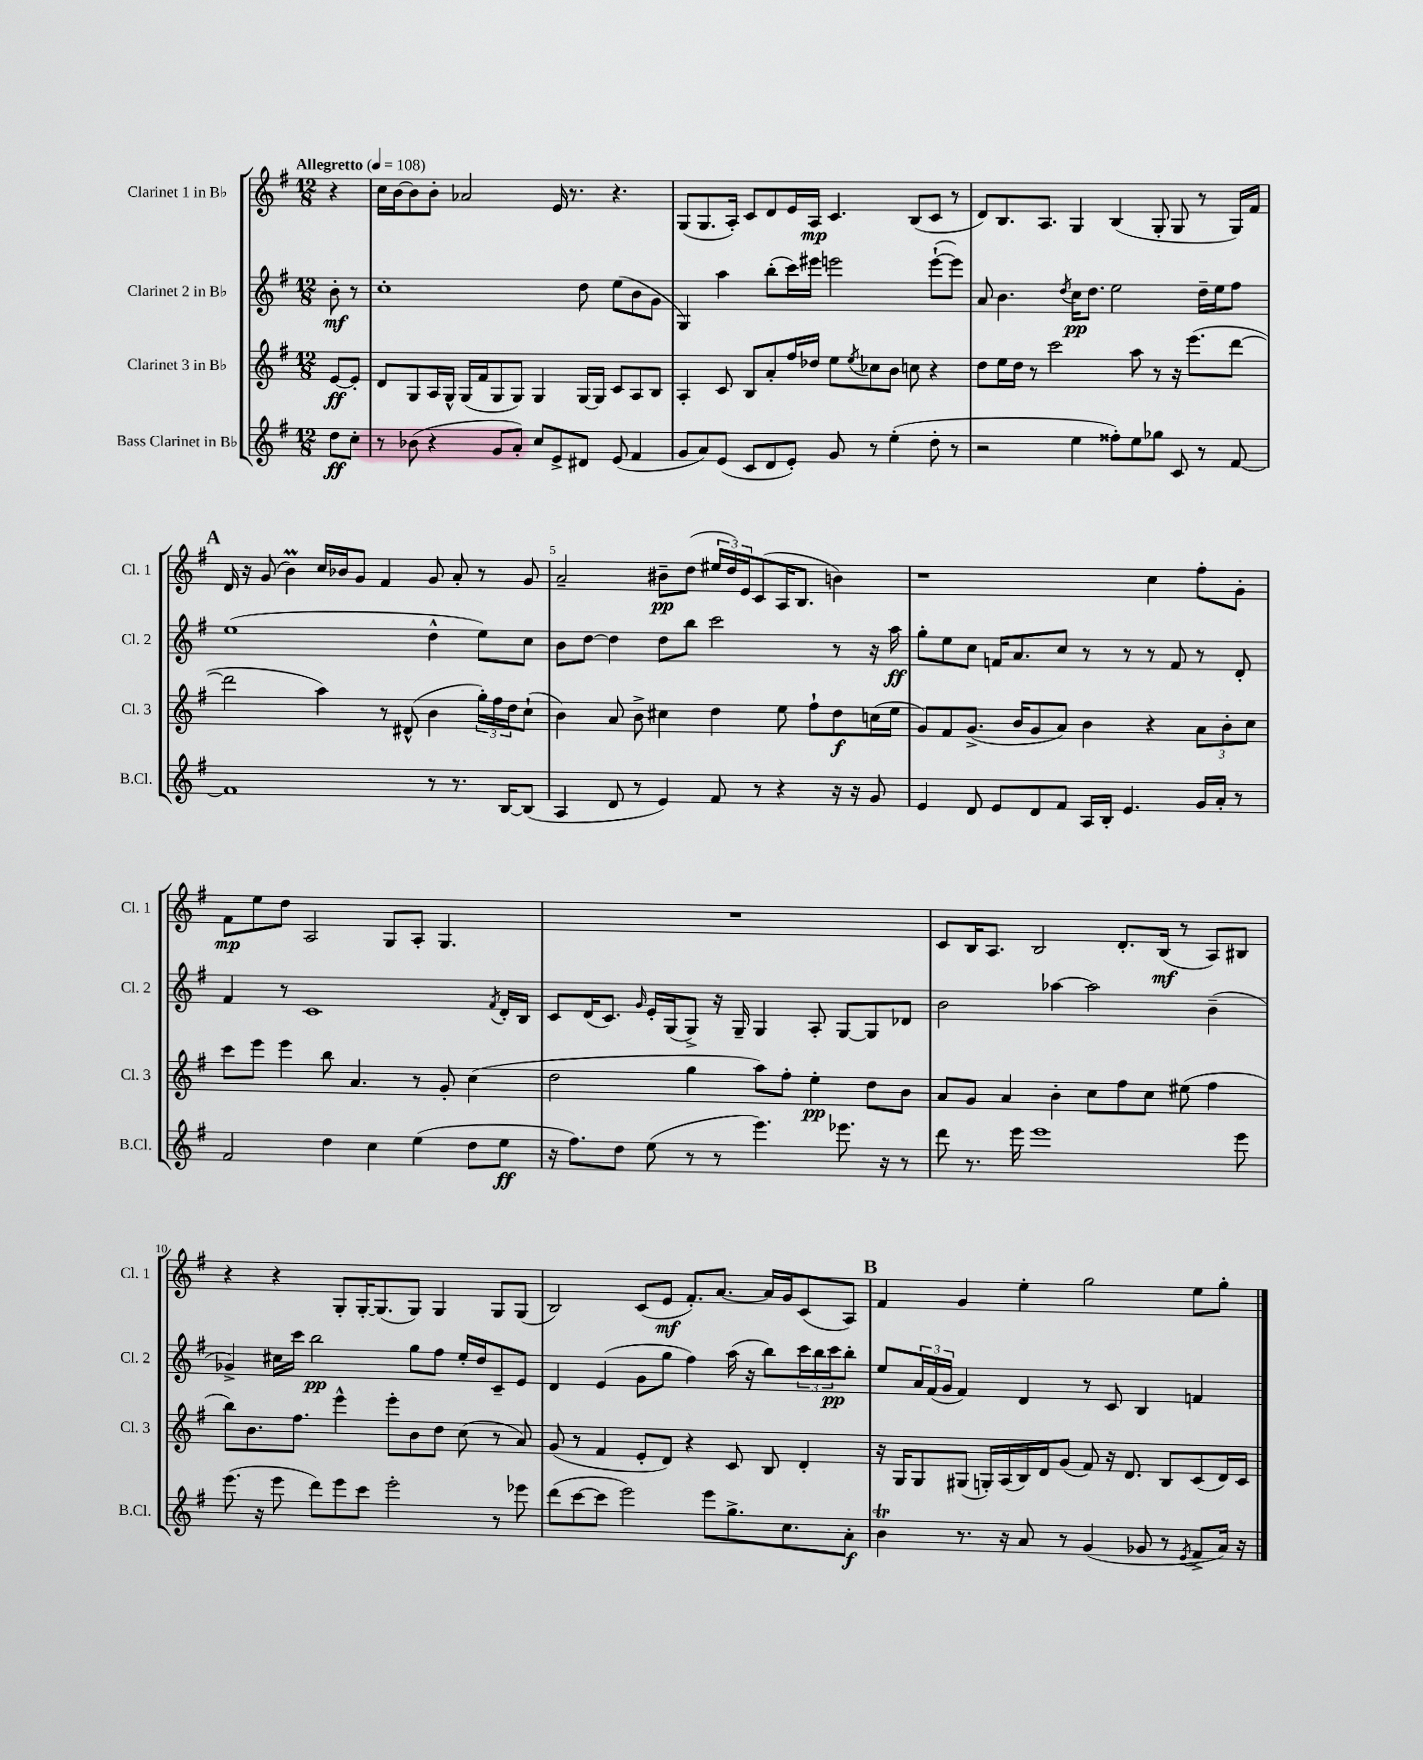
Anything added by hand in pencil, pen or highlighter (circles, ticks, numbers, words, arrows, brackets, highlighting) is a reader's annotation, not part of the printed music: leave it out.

**kern	**dynam	**kern	**dynam	**kern	**dynam	**kern	**dynam
*part4	*part4	*part3	*part3	*part2	*part2	*part1	*part1
*staff4	*staff4	*staff3	*staff3	*staff2	*staff2	*staff1	*staff1
*I"Bass Clarinet in B♭	*	*I"Clarinet 3 in B♭	*	*I"Clarinet 2 in B♭	*	*I"Clarinet 1 in B♭	*
*I'B.Cl.	*	*I'Cl. 3	*	*I'Cl. 2	*	*I'Cl. 1	*
*clefG2	*	*clefG2	*	*clefG2	*	*clefG2	*
*k[f#]	*	*k[f#]	*	*k[f#]	*	*k[f#]	*
*M12/8	*	*M12/8	*	*M12/8	*	*M12/8	*
*MM108	*	*MM108	*	*MM108	*	*MM108	*
=	=	=	=	=	=	=	=
!	!	!	!	!	!	!LO:TX:a:B:t=Allegretto	!
8dd\L	ff	[8e/L	ff	8b'\	mf	4r	.
8cc'\J	.	8e'/J]	.	8r	.	.	.
=1	=1	=1	=1	=1	=1	=1	=1
8r	.	8d/L	.	1cc'	.	16cc\LL	.
.	.	.	.	.	.	[16b\J	.
(8b-X\	.	8G/	.	.	.	8b\]	.
4r	.	16A/L	.	.	.	8b'\J	.
.	.	16G^^/JJ	.	.	.	.	.
.	.	(16G/LL	.	.	.	2a-X/	.
.	.	16f#/J	.	.	.	.	.
8g/L	.	8G/	.	.	.	.	.
8a'/J)	.	8G/J)	.	.	.	.	.
8cc/L	.	4G/	.	.	.	.	.
8e^/	.	.	.	.	.	16e/	.
.	.	.	.	.	.	8.r	.
8d#X/J	.	[16G/LL	.	8dd\	.	.	.
.	.	16G/JJ]	.	.	.	.	.
(8e/	.	8c/L	.	(8ee\L	.	4.r	.
4f#/	.	8A/	.	8b\	.	.	.
.	.	8B/J	.	8g\J	.	.	.
=2	=2	=2	=2	=2	=2	=2	=2
8g/L	.	4A'/	.	4G/)	.	(8G/L	.
8a/)	.	.	.	.	.	8.G/	.
(8e/J	.	8c/	.	4aa\	.	.	.
.	.	.	.	.	.	16A'/Jk)	.
8c/L	.	8B/L	.	.	.	8c/L	.
8d/	.	8a'/	.	(8bb'\L	.	8d/	.
8e'/J)	.	16ff#/L	.	16ccc\L)	.	16e/L	.
.	.	16dd-X/JJ	.	16eee#X\JJ	.	16A/JJ	mp
8g/	.	8ee\L	.	2eeen\	.	4.c/	.
.	.	8qee/	.	.	.	.	.
8r	.	8cc-X\	.	.	.	.	.
(4ee'\	.	8b\J	.	.	.	.	.
.	.	8ccn\	.	.	.	(8B/L	.
8dd'\	.	4r	.	([8eee`\L	.	8c/J	.
8r	.	.	.	8eee\J])	.	8r	.
=3	=3	=3	=3	=3	=3	=3	=3
2r	.	8dd\L	.	8a/	.	8d/L)	.
.	.	16ee\L	.	4.b\	.	8.B/	.
.	.	16dd\JJ	.	.	.	.	.
.	.	8r	.	.	.	.	.
.	.	.	.	.	.	8.A/J	.
.	.	2ccc\	.	.	.	.	.
.	.	.	.	8qdd/	.	.	.
4ee\	.	.	.	16cc\KL	pp	4G/	.
.	.	.	.	8.dd\J	.	.	.
8ff##X'\L)	.	.	.	2ee\	.	(4B/	.
8ee\	.	8aa\	.	.	.	.	.
8gg-X\J	.	8r	.	.	.	8G'/	.
8c/	.	16r	.	.	.	8G/	.
.	.	(8.eee\L	.	.	.	.	.
8r	.	.	.	16dd~\LL	.	8r	.
.	.	.	.	16ee\J	.	.	.
[8f#/	.	[8ddd\J	.	8ff#\J	.	16G/LL)	.
.	.	.	.	.	.	16f#/JJ	.
!!LO:LB:g=z
!!LO:REH:place=s1:t=A
=4	=4	=4	=4	=4	=4	=4	=4
1f#]	.	2ddd\]	.	(1ee	.	16d/	.
.	.	.	.	.	.	16r	.
.	.	.	.	.	.	(8g/	.
.	.	.	.	.	.	4bm\)	.
.	.	4aa\)	.	.	.	16cc/LL	.
.	.	.	.	.	.	16b-X/J	.
.	.	.	.	.	.	8g/J	.
.	.	8r	.	.	.	4f#/	.
.	.	(8d#X^^/	.	.	.	.	.
8r	.	4b\	.	4dd^^\	.	8g/	.
8.r	.	.	.	.	.	8a'/	.
.	.	24gg'\LL)	.	8ee\L)	.	8r	.
.	.	24ff#\	.	.	.	.	.
[16B/KL	.	.	.	.	.	.	.
.	.	24dd\J	.	.	.	.	.
(8B/J]	.	(8cc`\J	.	8cc\J	.	8g/	.
=5	=5	=5	=5	=5	=5	=5	=5
4A/	.	4b\)	.	8b\L	.	2a~/	.
.	.	.	.	[8dd\J	.	.	.
8d/	.	8a/	.	4dd\]	.	.	.
8r	.	8b^\	.	.	.	.	.
4e/)	.	4cc#X\	.	8dd\L	.	8b#X~\L	pp
.	.	.	.	8bb\J	.	(8dd\J	.
8f#/	.	4dd\	.	2ccc\	.	24ee#X/LL	.
.	.	.	.	.	.	24dd/)	.
.	.	.	.	.	.	24e/J	.
8r	.	.	.	.	.	(8c/	.
4r	.	8ee\	.	.	.	16A/K	.
.	.	.	.	.	.	8.B/J	.
.	.	8ff#`\L	.	.	.	.	.
16r	.	8dd\	f	8r	.	4bn\)	.
16r	.	.	.	.	.	.	.
8g/	.	(16ccn\L	.	16r	.	.	.
.	.	16ee\JJ	.	16aa\	ff	.	.
=6	=6	=6	=6	=6	=6	=6	=6
4e/	.	8g/L)	.	8gg'\L	.	1r	.
.	.	8f#/	.	8ee\	.	.	.
8d/	.	(8.g^/J	.	8cc\J	.	.	.
8e/L	.	.	.	16fn/KL	.	.	.
.	.	16b/KL	.	8.a/	.	.	.
8d/	.	8g/	.	.	.	.	.
8f#/J	.	8a/J)	.	8cc/J	.	.	.
16A/LL	.	4b\	.	8r	.	.	.
16B'/JJ	.	.	.	.	.	.	.
4.e/	.	.	.	8r	.	.	.
.	.	4r	.	8r	.	4cc\	.
.	.	.	.	8f/	.	.	.
16g/LL	.	12a\L	.	8r	.	8ff#'\L	.
16a'/JJ	.	.	.	.	.	.	.
.	.	12b'\	.	.	.	.	.
8r	.	.	.	8d'/	.	8g'\J	.
.	.	12cc\J	.	.	.	.	.
!!LO:LB:g=z
=7	=7	=7	=7	=7	=7	=7	=7
2f#/	.	8ccc\L	.	4f#/	.	8f#\L	mp
.	.	8eee\J	.	.	.	8ee\	.
.	.	4eee\	.	8r	.	8dd\J	.
.	.	.	.	1c	.	2A/	.
4dd\	.	8bb\	.	.	.	.	.
.	.	4.a/	.	.	.	.	.
4cc\	.	.	.	.	.	.	.
.	.	.	.	.	.	8G/L	.
(4ee\	.	8r	.	.	.	8A'/J	.
.	.	8g'/	.	.	.	4.G/	.
8dd\L	.	(4cc\	.	.	.	.	.
.	.	.	.	8qf#/	.	.	.
8ee\J	ff	.	.	16d'/LL	.	.	.
.	.	.	.	16B/JJ	.	.	.
=8	=8	=8	=8	=8	=8	=8	=8
16r	.	2dd\	.	8c/L	.	1.r	.
8.ff#\L)	.	.	.	.	.	.	.
.	.	.	.	(16d/K	.	.	.
.	.	.	.	8.c/J)	.	.	.
8dd\J	.	.	.	.	.	.	.
.	.	.	.	16qqg/	.	.	.
(8ee\	.	.	.	16e'/LL	.	.	.
.	.	.	.	(16G/J	.	.	.
8r	.	4gg\	.	8G^/J)	.	.	.
8r	.	.	.	16r	.	.	.
.	.	.	.	16G~/	.	.	.
4.eee\)	.	8aa\L)	.	4G/	.	.	.
.	.	8ff#'\J	.	.	.	.	.
.	.	4ee'\	pp	8A'/	.	.	.
8.eee-X\	.	.	.	[8G/L	.	.	.
.	.	8dd\L	.	8G/]	.	.	.
16r	.	.	.	.	.	.	.
8r	.	8b\J	.	8d-X/J	.	.	.
=9	=9	=9	=9	=9	=9	=9	=9
8ddd\	.	8a/L	.	2b\	.	8c/L	.
8.r	.	8g/J	.	.	.	16B/K	.
.	.	.	.	.	.	8.A/J	.
.	.	4a/	.	.	.	.	.
16eee\	.	.	.	.	.	.	.
1eee	.	.	.	.	.	2B/	.
.	.	4b'\	.	[4aa-X\	.	.	.
.	.	8cc\L	.	2aa-\]	.	.	.
.	.	8ff#\	.	.	.	8.d'/L	.
.	.	8cc\J	.	.	.	.	.
.	.	.	.	.	.	(16B/Jk	mf
.	.	(8ee#X\	.	.	.	8r	.
.	.	4ff#\	.	(4b~\	.	8A/L)	.
8eee\	.	.	.	.	.	8B#X/J	.
!!LO:LB:g=z
=10	=10	=10	=10	=10	=10	=10	=10
(8.eee\	.	8bb\L)	.	4g-X^/)	.	4r	.
.	.	8.b\	.	.	.	.	.
16r	.	.	.	.	.	.	.
8eee\	.	.	.	16cc#X\LL	.	4r	.
.	.	8.ff#\J	.	16ccc\JJ	.	.	.
8ddd\L)	.	.	.	2bb\	pp	.	.
8eee\	.	4eee^^\	.	.	.	8G'/L	.
8ccc\J	.	.	.	.	.	[16G'/K	.
.	.	.	.	.	.	(8.G/]	.
2eee'\	.	8eee'\L	.	.	.	.	.
.	.	8b\	.	8gg\L	.	8G/J)	.
.	.	8dd\J	.	8ff#\J	.	4G/	.
.	.	(8cc\	.	16ee'/LL	.	.	.
.	.	.	.	16dd/J	.	.	.
8r	.	8r	.	8c~/	.	8G/L	.
8eee-X\	.	8a/)	.	8e/J	.	(8G/J	.
=11	=11	=11	=11	=11	=11	=11	=11
(8ddd\L	.	(8g/	.	4d/	.	2B/)	.
[8ccc\	.	8r	.	.	.	.	.
8ccc\J]	.	4f#/	.	(4e/	.	.	.
2eee\)	.	.	.	.	.	.	.
.	.	8e'/L	.	8g\L	.	(8c/L	.
.	.	8d/J)	.	8gg\J	.	8e/J	mf
.	.	4r	.	4ff#\)	.	8.f#'/L)	.
8eee\L	.	.	.	.	.	.	.
.	.	.	.	.	.	[8.a/J	.
8.gg^\	.	8c/	.	(16aa\	.	.	.
.	.	.	.	16r	.	.	.
.	.	8B/	.	8bb\L)	.	16a/LL]	.
8.cc\	.	.	.	.	.	16g/J	.
.	.	4d'/	.	24ccc\L	.	(8c/	.
.	.	.	.	24bb\	.	.	.
.	.	.	.	24ccc\J	pp	.	.
8a'\J	f	.	.	8bb'\J	.	8A/J)	.
!!LO:REH:place=s1:t=B
=12	=12	=12	=12	=12	=12	=12	=12
4bt\	.	16r	.	8ee/L	.	4f#/	.
.	.	16G/KL	.	.	.	.	.
.	.	8G/	.	24a/L	.	.	.
.	.	.	.	(24f#/	.	.	.
.	.	.	.	24g/JJ	.	.	.
8.r	.	(8G#X/J	.	4f#/)	.	4g/	.
.	.	16Gn'/LL)	.	.	.	.	.
16r	.	(16A/	.	.	.	.	.
8a/	.	16B/)	.	4d/	.	4ee'\	.
.	.	16d/J	.	.	.	.	.
8r	.	(8g/J	.	.	.	.	.
(4g/	.	8f#/)	.	8r	.	2gg\	.
.	.	16r	.	8c/	.	.	.
.	.	8.d/	.	.	.	.	.
8g-X/	.	.	.	4B/	.	.	.
8r	.	8B/L	.	.	.	.	.
8qe/	.	.	.	.	.	.	.
8f#^/L	.	(8c/	.	4fn/	.	8ee\L	.
16a/Jk)	.	16d/L)	.	.	.	8gg'\J	.
16r	.	16c/JJ	.	.	.	.	.
==	==	==	==	==	==	==	==
*-	*-	*-	*-	*-	*-	*-	*-
